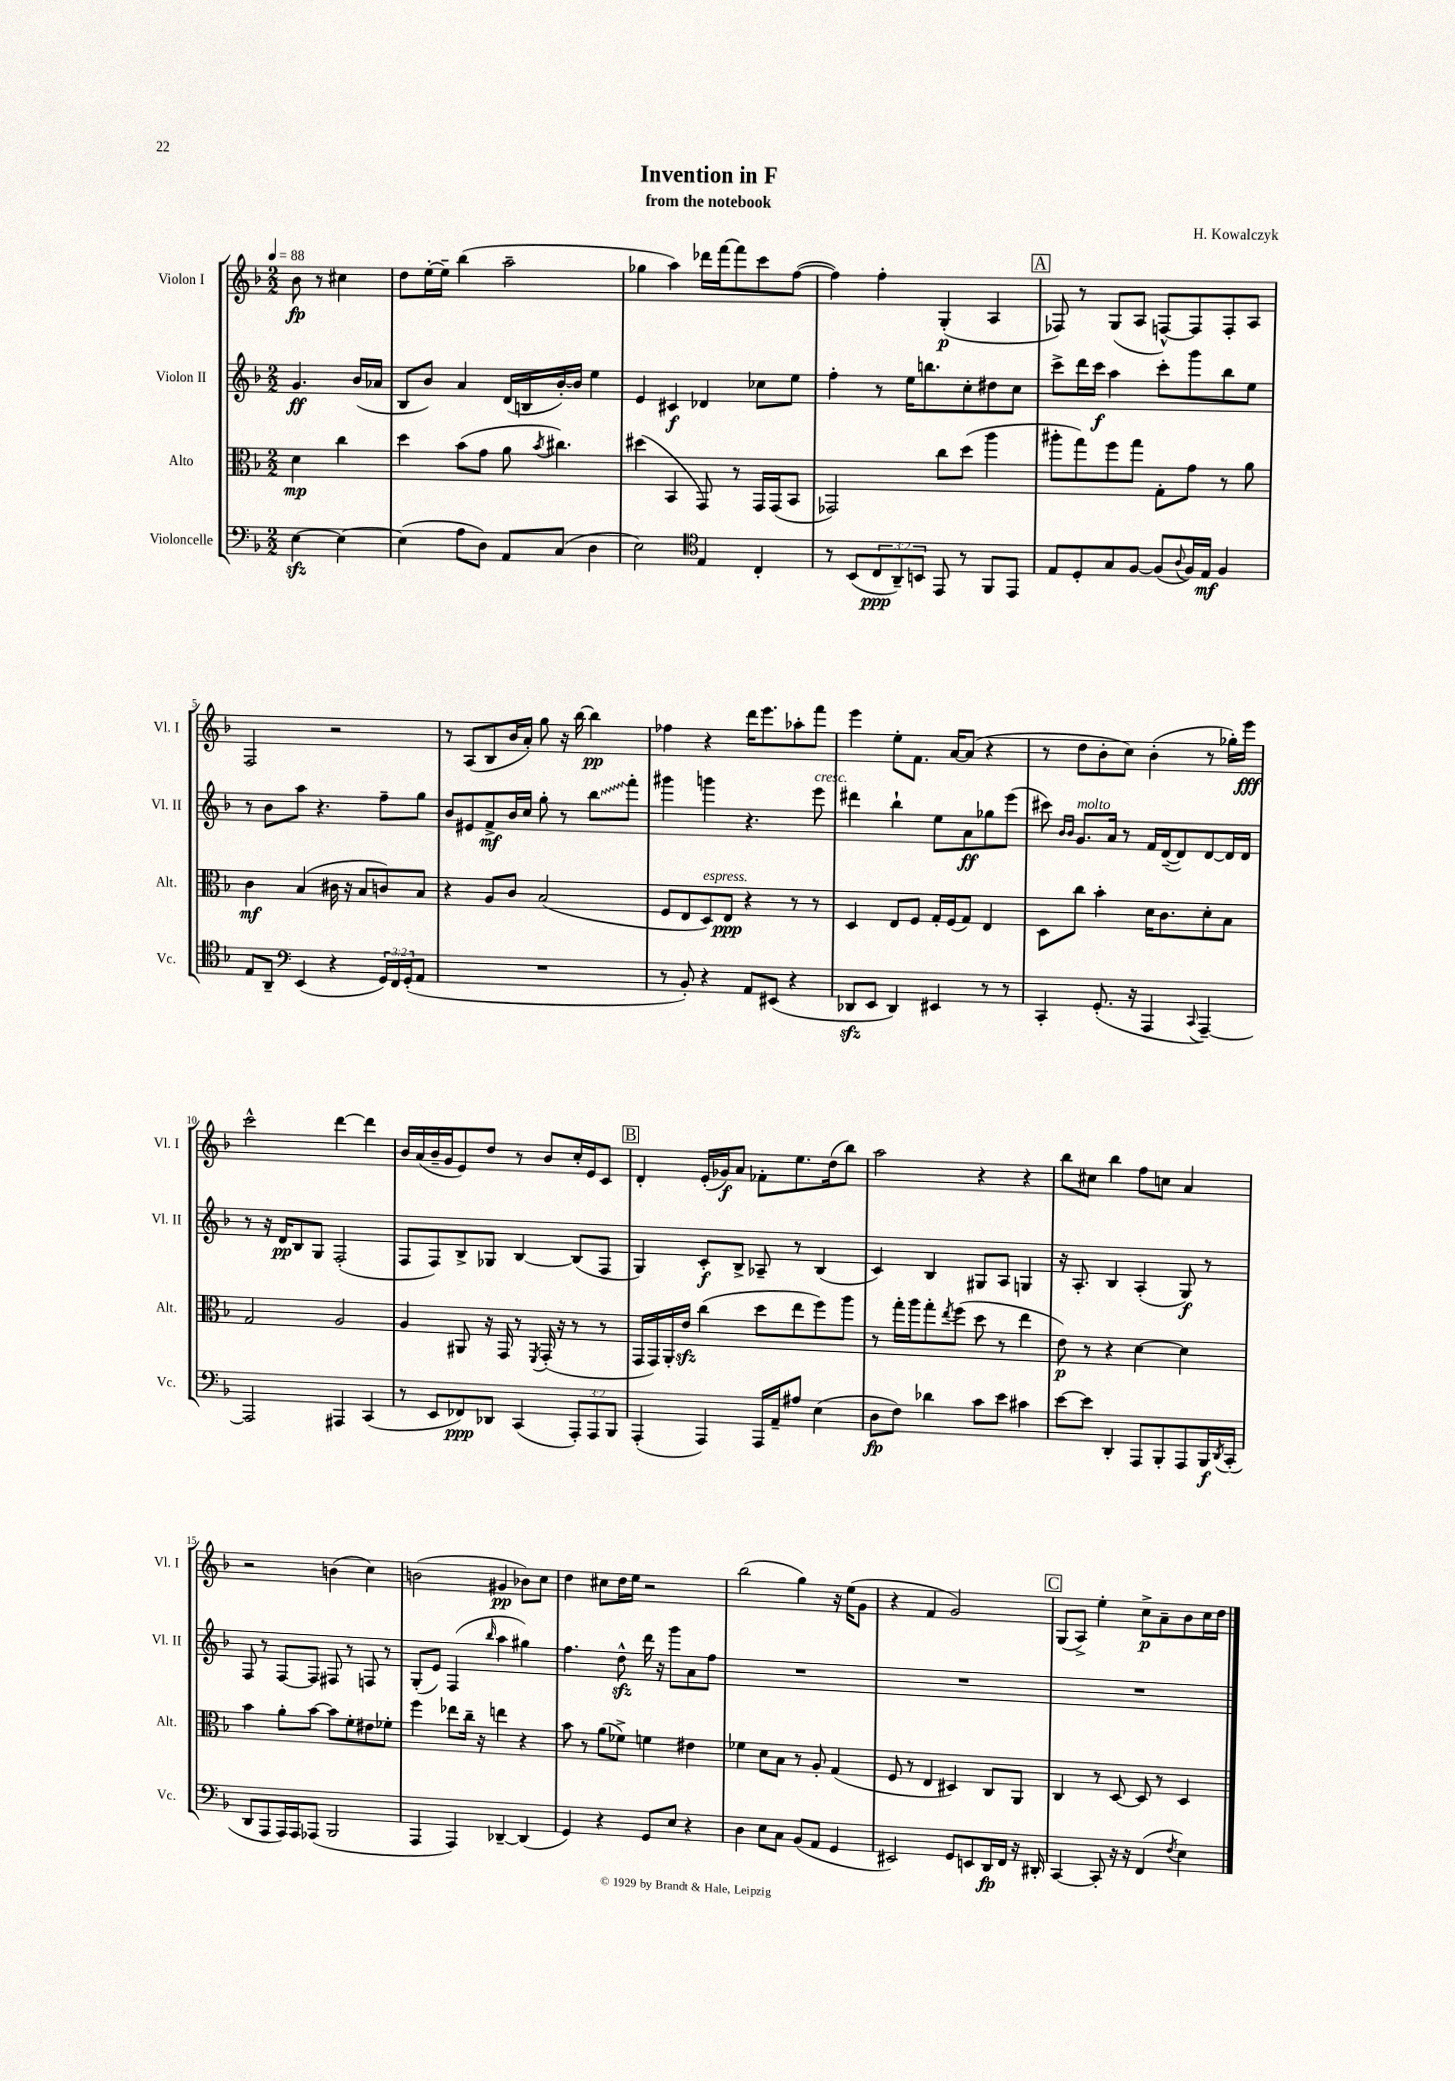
\header { title = "Invention in F" composer = "H. Kowalczyk" subtitle = "from the notebook" }
<<
\new StaffGroup <<
\new Staff = "s0" \with { instrumentName = "Violon I" shortInstrumentName = "Vl. I" } {
    \clef treble \key f \major \numericTimeSignature \time 2/2 \partial 2 \tempo 4 = 88
    bes'8\fp r8 cis''4 |
    d''8 e''16~-. e''16-- bes''4( a''2-- |
    ges''4 a''4) des'''16 f'''16~ f'''8 c'''8 f''8~( |
    f''4) f''4-. g4-.\p( a4 |
    \mark \markup { \box "A" } fes8) r8 g8( a8 f8~-^) f8 f8-. a8 |
    f2 r2 |
    r8 a8( bes8 bes'16 a'16-.) g''8 r16 bes''16~ bes''4\pp |
    fes''4 r4 d'''16 e'''8. aes''8-. f'''8 |
    e'''4 e''8-. f'8. a'16~ a'8( r4 |
    r8 d''8 bes'8-. c''8) bes'4-.( r8 ges''16-.) e'''16\fff |
    c'''2-^ d'''4~ d'''4 |
    bes'16 a'16( bes'16-- g'16 e'8) d''8 r8 bes'8 c''16-. e'16 c'8 |
    \mark \markup { \box "B" } d'4-. e'16-.( ges'16\f) a'8 fes'8-. e''8. d''16( bes''8) |
    a''2 r4 r4 |
    bes''8 cis''8 bes''4 f''8 c''8 a'4 |
    r2 b'4( c''4) |
    b'2( gis'4\pp bes'8) c''8 |
    d''4 cis''8 d''16 e''16 r2 |
    bes''2( g''4) r16 e''16( g'8 |
    r4 f'4 g'2) |
    \mark \markup { \box "C" } g8( a8->) e''4-. c''8->\p a'8-- bes'8 c''16 d''16 \bar "|." |
}
\new Staff = "s1" \with { instrumentName = "Violon II" shortInstrumentName = "Vl. II" } {
    \clef treble \key f \major \numericTimeSignature \time 2/2 \partial 2
    g'4.\ff bes'16( aes'16 |
    bes8 bes'8) a'4 d'16( b16 bes'16~-.) bes'16 e''4 |
    e'4 cis'4\f des'4 ces''8 e''8 |
    f''4-. r8 e''16 b''8. c''8-. dis''8 c''8 |
    \mark \markup { \box "A" } c'''8-> d'''16 c'''16\f a''4 c'''8-. g'''8 bes''8 e''8 |
    r8 bes'8 a''8 r4. f''8-- g''8 |
    bes'8 eis'8 f'8->\mf bes'16 c''16 g''8-. r8 \once \override Glissando.style = #'zigzag bes''8\glissando f'''8-. |
    gis'''4 g'''4 r4. e'''8^\markup { \italic "cresc." } |
    dis'''4 bes''4-! e''8 a'8\ff ges''8 e'''8( |
    cis'''8) \grace { bes'16 bes'16 } g'8.^\markup { \italic "molto" } a'16 r8 f'16 d'16~--( d'8) d'8~ d'16 d'16 |
    r8 r16 d'16\pp bes8 g8 f2-.( |
    f8 f8) bes8-> ges8 bes4~ bes8( f8 |
    \mark \markup { \box "B" } g4) c'8-.\f bes8-> aes8-- r8 bes4( |
    c'4) bes4 gis8 a8 g4 |
    r16 a8.-. bes4 a4-.( g8\f) r8 |
    f8 r8 f8~ f8 fis8 r8 f8 r8 |
    g8-.( e'8) f4( \grace { bes''16 } a''4 gis''4) |
    f''4. d''8-^\sfz d'''16 r16 g'''8 a'8 f''8 |
    R1 |
    R1 |
    \mark \markup { \box "C" } R1 \bar "|." |
}
\new Staff = "s2" \with { instrumentName = "Alto" shortInstrumentName = "Alt." } {
    \clef alto \key f \major \numericTimeSignature \time 2/2 \partial 2
    d'4\mp c''4 |
    d''4 bes'8( g'8 a'8 \acciaccatura { bes'8 } cis''4.) |
    dis''4( bes,4 g,8) r8 g,16 g,16( bes,8 |
    ges,2) c''8 d''8( a''4 |
    \mark \markup { \box "A" } ais''8-. g''8) f''8 g''8 g8-. g'8 r8 a'8 |
    c'4\mf bes4( cis'16 r16 bes8 c'8) bes8 |
    r4 a8 c'8 bes2( |
    f8 e8 d8^\markup { \italic "espress." }) e8\ppp r4 r8 r8 |
    d4 e8 f8 g16-. f16( g8) e4 |
    d8 c''8 bes'4-. d'16 c'8. d'8-. bes8 |
    g2 a2 |
    a4 ais,8 r16 g,16 r8 \acciaccatura { f,8 } g,16-.( r16 r8 r8 |
    \mark \markup { \box "B" } g,16 g,16) a,16-. e'16\sfz c''4( d''8 e''8 f''8) a''8 |
    r8 g''16-. a''16 g''8-. \acciaccatura { e''8 } f''8( d''8 r8 e''4 |
    e'8\p) r8 r4 d'4~ d'4 |
    bes'4 a'8-. bes'8~ bes'8 f'8-. eis'8 fes'8-. |
    f''4 ees''8 c''16-- r16 e''4 r4 |
    bes'8 r8 a'8( fes'8->) f'4 eis'4 |
    fes'4 d'8 bes8 r8 a8-. g4( |
    f8 r8 e4 dis4) c8 a,8 |
    \mark \markup { \box "C" } c4 r8 d8~ d8 r8 d4 \bar "|." |
}
\new Staff = "s3" \with { instrumentName = "Violoncelle" shortInstrumentName = "Vc." } {
    \clef bass \key f \major \numericTimeSignature \time 2/2 \override Staff.TupletNumber.text = #tuplet-number::calc-fraction-text \partial 2
    e4~\sfz e4~ |
    e4( a8 d8) a,8 c8( d4 |
    e2) \clef tenor e4 c4-. |
    r8 bes,8( \tuplet 3/2 { c8\ppp a,8--) b,8 } e,8 r8 f,8 e,8 |
    \mark \markup { \box "A" } e8 d8-. g8 f8~ f8( \appoggiatura { a8 } f16) e16\mf f4 |
    e8 a,8-- \clef bass e,4( r4 \tuplet 3/2 { g,16) f,16 g,16-.( } a,8 |
    R1 |
    r8 bes,8-.) r4 a,8 eis,8( r4 |
    des,8\sfz e,8 des,4) eis,4 r8 r8 |
    c,4-. g,8.-.( r16 a,,4 \appoggiatura { c,8 } a,,4~--) |
    a,,2 ais,,4 c,4( |
    r8 e,8 fes,8\ppp) des,8 c,4( \tuplet 3/2 { a,,8-.) a,,8 bes,,8 } |
    \mark \markup { \box "B" } a,,4-.( a,,4) a,,16 a,16-- ais8 e4( |
    d8\fp f8) des'4 c'8 e'8 cis'4 |
    e'8~ e'8 d,4-. a,,8 bes,,8-. a,,8 bes,,16\f \acciaccatura { d,8 } c,16-.( |
    d,8 a,,8 a,,16) a,,16 aes,,8( bes,,2 |
    a,,4 a,,4) des,4~-- des,4( |
    g,4) r4 g,8 e8 r4 |
    d4 e8 c8 bes,8( a,8 g,4 |
    eis,2) g,8 e,8 d,16\fp f,16 r16 dis,16-. |
    \mark \markup { \box "C" } c,4~ c,8-. r16 r16 f,4( \acciaccatura { f8 } e4) \bar "|." |
}
>>
>>
